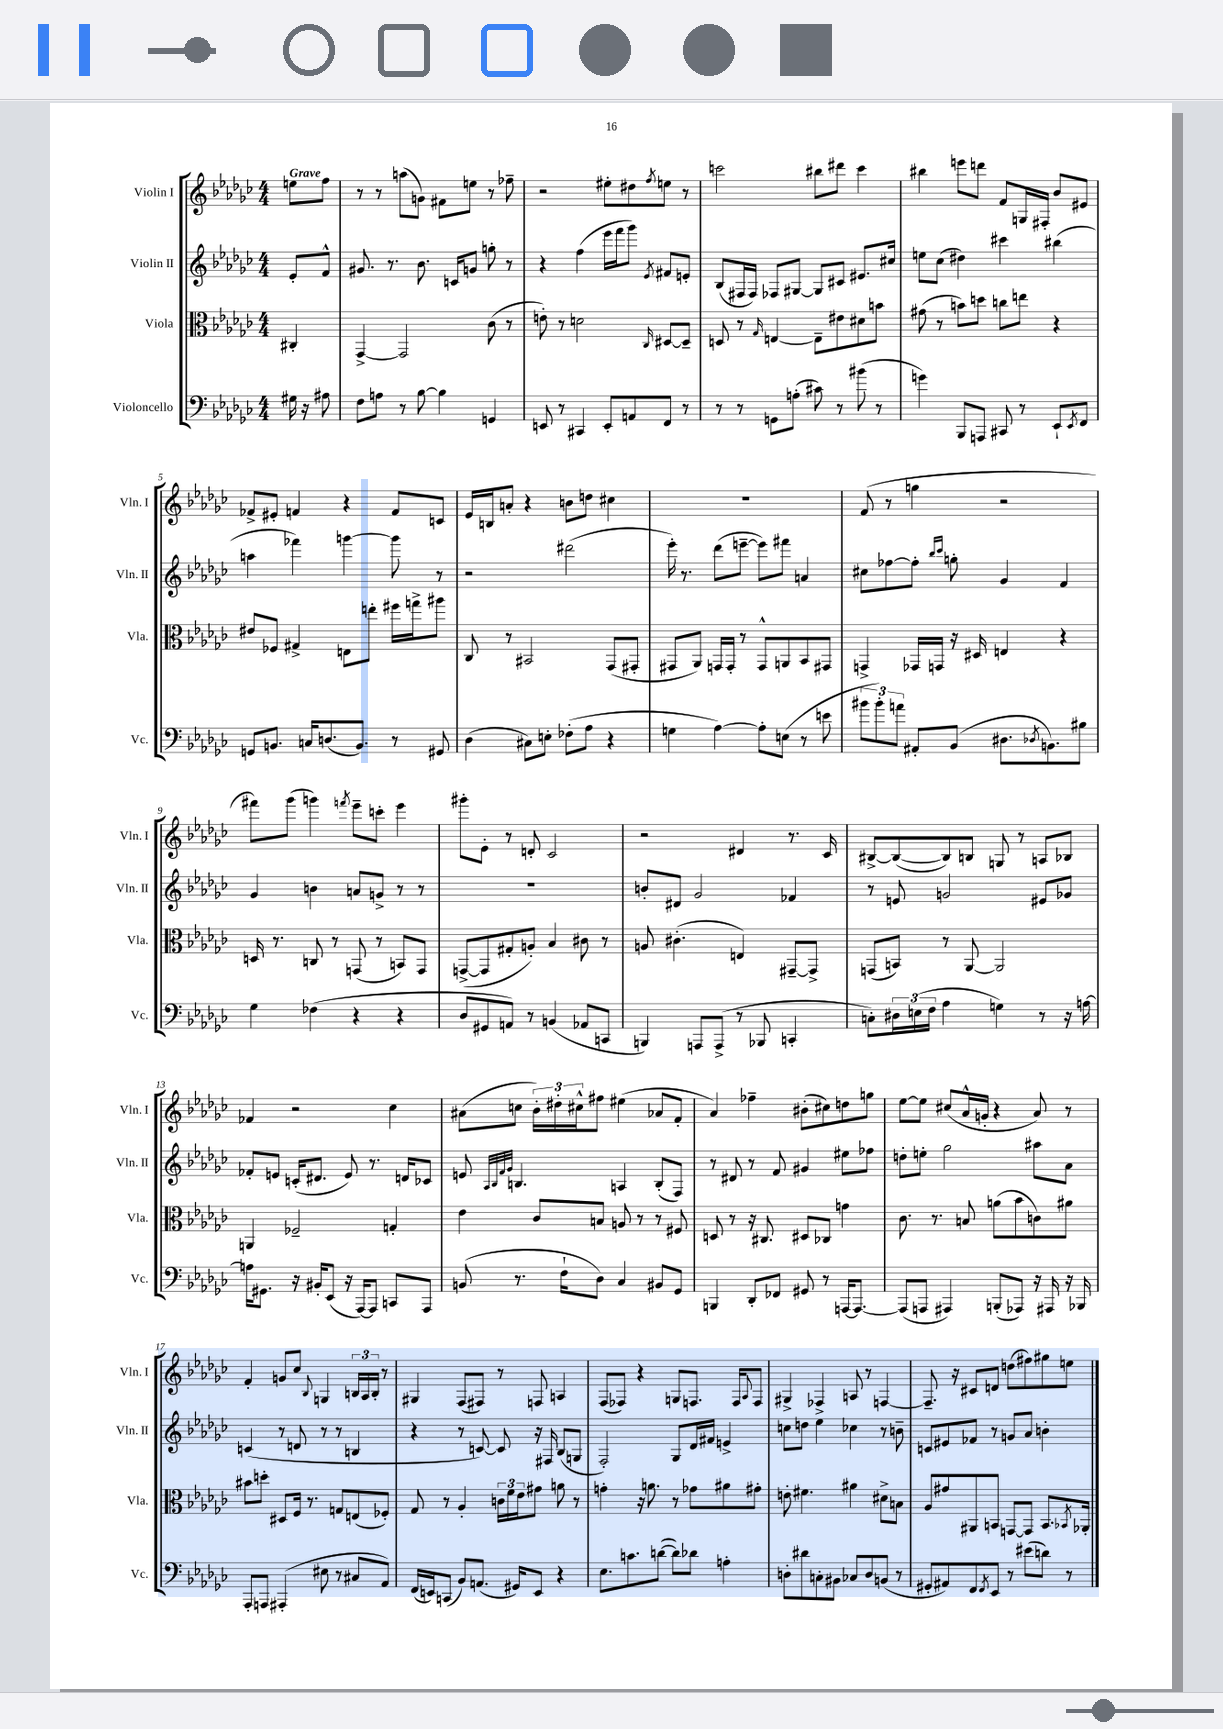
<<
\new StaffGroup <<
\new Staff = "s0" \with { instrumentName = "Violin I" shortInstrumentName = "Vln. I" } {
    \clef treble \key ges \major \numericTimeSignature \time 4/4 \partial 4 \tempo "Grave"
    e''8 f''8 |
    r8 r8 a''8( g'8) fis'8 e''8 r8 fes''8-- |
    r2 eis''8-. dis''8 \acciaccatura { f''8 } e''8 r8 |
    c'''2 bis''8 dis'''8 c'''4 |
    bis''4 e'''8 d'''8 f'8 g16 fis16-. bes'8 eis'8 |
    fes'8-> eis'8-. f'4 r4 f'8 c'8 |
    ees'16 b16 a'8-. r4 b'8 d''8 cis''4 |
    R1 |
    f'8( r8 g''4 r2 |
    fis'''8) ges'''8( g'''4) \acciaccatura { f'''8 } ees'''8-- c'''8-. ees'''4 |
    gis'''8-. ees'8-. r8 d'8-. ces'2 |
    r2 dis'4 r8. ces'16 |
    bis8~-> bis8~( bis8) b8 g8 r8 a8 bes8 |
    fes'4 r2 ces''4 |
    ais'8( c''8 \tuplet 3/2 { bes'16-.) dis''16-. cis''16-^ } fis''8 eis''4( aes'8 f'8-. |
    aes'4) fes''4-- bis'8-.( cis''8) d''8 g''8 |
    ees''8~ ees''8 cis''8( aes'16-^ g'16-. r4 aes'8) r8 |
    f'4-. g'8 ces''8 \appoggiatura { bes8 } g4 \tuplet 3/2 { b16 aes16 b16-. } r8 |
    gis4 f8( fis8) r8 f8 a4 |
    f8( fes8) r4 g8 f8. f16 \appoggiatura { aes8 } f8 |
    gis4-> fes4-> a8 r8 f4~ |
    f8.-- r16 cis'8 d'8 d''8( fis''8) gis''8 e''8 \bar "|." |
}
\new Staff = "s1" \with { instrumentName = "Violin II" shortInstrumentName = "Vln. II" } {
    \clef treble \key ges \major \numericTimeSignature \time 4/4 \partial 4
    ees'8-. f'8-^ |
    gis'8. r8. bes'8. c'16 g'8 g''8-. r8 |
    r4 f''4( ees'''16 f'''16 ges'''8) \acciaccatura { ees'8 } fis'8 e'8-. |
    bes8( fis16 fis16) fes8 gis8~ gis8 cis'8 eis'8. cis''16 |
    e''8 ces''8( dis''4) cis'''4 bis''4( |
    a''4 fes'''4) g'''4~ g'''8 r8 |
    r2 dis'''2( |
    ees'''16-.) r8. des'''8( e'''8~-- e'''8) fis'''8 a'4 |
    cis''8 fes''8~ fes''8-. \grace { bes''16 ces'''16 } g''8-. ges'4 f'4 |
    ges'4 b'4 a'8 g'8-> r8 r8 |
    R1 |
    b'8-. dis'8 ges'2 fes'4 |
    r8 e'8 g'2 eis'8 ges'8 |
    fes'8-. e'8 c'16-.( dis'8. e'8) r8. d'16 ces'8 |
    e'8 \grace { aes32 bes32 f'32 ges'32 } b4. a4 b8-.( f8) |
    r8 dis'8 r8 f'8 gis'4 eis''8 fes''8 |
    d''8-. e''8-. ges''2 ais''8 aes'8 |
    c'4( r8 d'8 r8 r8 b4 |
    r4 r8 c'8~) c'8 r16 fis16 bes8( g8 |
    f2-.) ges8 des'16 fis'16 e'4-> |
    c''8 d''8 ees''4 ces''4 r8 b'8-- |
    c'8 eis'8 fes'8 r8 g'8 aes'8 b'4-. \bar "|." |
}
\new Staff = "s2" \with { instrumentName = "Viola" shortInstrumentName = "Vla." } {
    \clef alto \key ges \major \numericTimeSignature \time 4/4 \partial 4
    cis4-. |
    ges,4~-> ges,2 ces'8( r8 |
    e'8-.) r8 d'2 \grace { ces16 } dis8~ dis8-- |
    d8 r8 \grace { ges16 } e4~ e8-- eis'8 dis'8 b'8 |
    gis'8( r8 b'8) d''8 c''8 e''8 r4 |
    eis'8 fes8 gis4-> e8 e''8-. fis''16 g''16-> ais''8 |
    ces8 r8 bis,2 ges,8( gis,8-. |
    gis,8 aes,8) g,16 g,16-. r8 g,8-^ a,8 bes,8 gis,8 |
    g,4-> ges,16 g,16 r16 dis16 e4 r4 |
    d16 r8. c8 r8 g,8( r8 b,8) g,8 |
    g,8~->( g,8 gis8-. a8-.) bes4 cis'8 r8 |
    a8 cis'4.-.( e4) gis,8~-- gis,8-> |
    g,8( b,8) r8 aes,8~ aes,2 |
    a,4 fes2-- g4-. |
    ees'4 ces'8 b8 a8 r8 r8 fis8 |
    d8 r8 r16 cis8. dis8 ces8 g'4 |
    ces'8. r8. b8 a'8( bes'8 c'8) ais'8 |
    bis'8 d''8-. dis8 f16 r8. g8 e8( fes8-.) |
    ges8 r8 aes4-. \tuplet 3/2 { c'16 f'16 ees'16 } gis'8 a'8 r8 |
    g'4-. r16 a'8. r8 ges'8 ais'8 gis'8-. |
    e'8-. fis'4. ais'4 dis'8-> b8 |
    aes8 gis'8 ais,8 b,8 g,8~ g,8 b,8. \acciaccatura { bes,8 } aes,16-. \bar "|." |
}
\new Staff = "s3" \with { instrumentName = "Violoncello" shortInstrumentName = "Vc." } {
    \clef bass \key ges \major \numericTimeSignature \time 4/4 \partial 4
    gis16 r16 ais8 |
    f8 a8 r8 bes8~ bes4 g,4 |
    e,8 r8 cis,4 e,8-. a,8 f,8 r8 |
    r8 r8 g,8 a8-.( cis'8) r8 bis'8( r8 |
    g'4) bes,,8 a,,8 cis,8 r8 ees,8-! \acciaccatura { ees,8 } f,8 |
    g,8 b,8. c16 d8.( b,8.) r8 gis,8 |
    des4( cis8) e8-. fes8-.( aes8 r4 |
    g4 aes4~) aes8-. e8( r8 e'8 |
    \tuplet 3/2 { bis'8 bis'8-.) a'8 } ais,8-. bes,8( dis8. \acciaccatura { des8 } b,8.) bis8 |
    ges4 fes4( r4 r4 |
    des8 gis,8 a,8) r8 b,4( aes,8 c,8 |
    b,,4) a,,8 a,,8->( r8 bes,,8 c,4-. |
    c8-.) \tuplet 3/2 { dis16 e16( f16 } aes4 g4) r8 r16 a16~ |
    a16 gis,8. r16 bis,16-. ees,8( r16 aes,,16~) aes,,8 c,8 aes,,8 |
    b,8( r8. f16-! des8) ces4 bis,8 ges,8 |
    b,,4 des,8-. fes,8 gis,8 r8 a,,16~ a,,8.~ |
    a,,8( a,,8 ais,,4) b,,8-.( aes,,8) r16 ais,,16 r16 bes,,16 |
    aes,,8-. a,,8 ais,,4-.( eis8 r8 cis8 aes,8) |
    f,16( e,16) c,8( bes,8) a,8.( gis,16) e,8 r4 |
    ees8. c'8. d'8~( d'8) des'8 a4-. |
    d8-. dis'8 c8-. bis,8 ces8 d8 b,8( r8 |
    gis,8-. ais,8) f,8 \acciaccatura { f,8 } ees,8 r8 eis'8( d'8) r8 \bar "|." |
}
>>
>>
